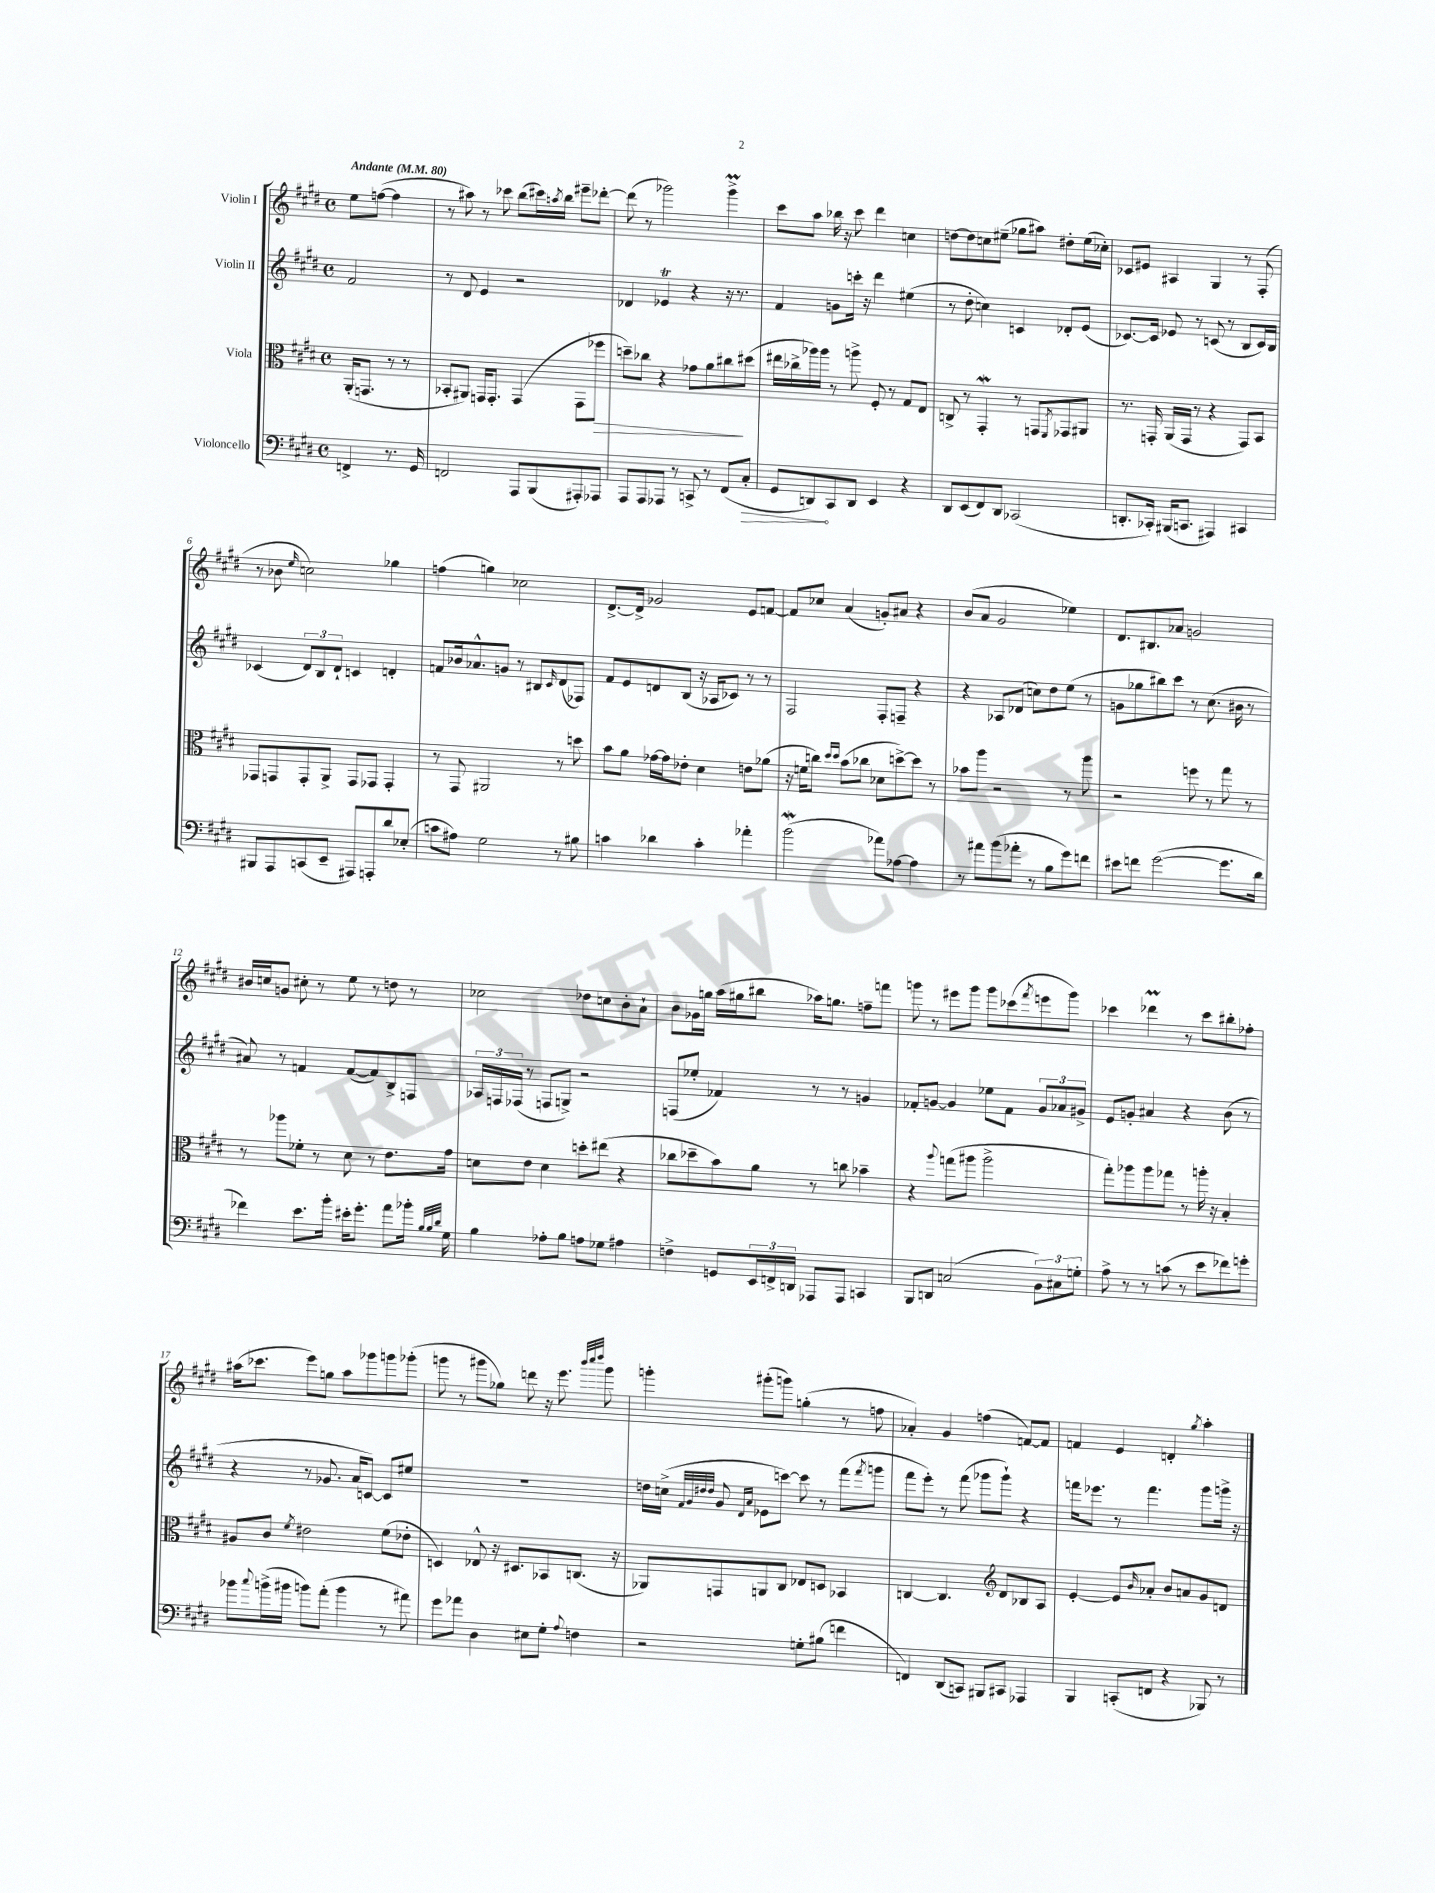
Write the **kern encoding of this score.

**kern	**kern	**kern	**kern
*staff4	*staff3	*staff2	*staff1
*clefF4	*clefC3	*clefG2	*clefG2
*k[f#c#g#d#]	*k[f#c#g#d#]	*k[f#c#g#d#]	*k[f#c#g#d#]
*M4/4	*M4/4	*M4/4	*M4/4
*met(c)	*met(c)	*met(c)	*met(c)
*MM80	*MM80	*MM80	*MM80
4FF^	(16AA'	2f#	8ee
.	8.GG	.	.
.	.	.	([8ff
8.r	8r	.	4ff]
.	8r	.	.
16GG#	.	.	.
=	=	=	=
2FF	8BB-'	8r	8r
.	8AA#)	8d#	8aa#)
.	16GG	4e	8r
.	8.GG'	.	.
.	.	.	8ccc-
8AAA	(4GG	2r	(8bb
(8BBB	.	.	16ccc#)
.	.	.	8qaa
.	.	.	16bb
8AAA#')	8GG	.	8eee#~
8AAA-	8ff-	.	[8ddd-'
=	=	=	=
8AAA	8dd~)	4d-	(8ddd-]
8AAA	8cc-	.	8r
8AAA-	4r	4e-	2ggg-)
8r	.	.	.
8CC^	8g-	4r	.
8r	8a	.	.
(8FF#	8cc#	16r	4ggg-^
.	.	8.r	.
8C#'	(8dd#	.	.
=	=	=	=
8GG#	16ee#	4f#	8ccc#
.	16cc-^	.	.
8DD)	16aa-)	.	8aa
.	16aa-	.	.
8CC#	8r	8g	16bb-
.	.	.	16r
8DD	8aa^	16ccc'	8ccc#
.	.	16r	.
4EE	8F#'	4ddd#	4ddd#
.	8r	.	.
4r	8G#	(4ee#	4cc
.	8E	.	.
=	=	=	=
8DD#	8C^	8r	[8dd
(8EE	8r	8dd#'	8dd]
8FF#)	4GG#'	4cc)	8cc
8DD#	.	.	(8ee#~
(2CC-	8r	4c	8gg-
.	8GG	.	8aa#)
.	8qFF#	.	.
.	8GG-	8d-'	8dd#'
.	8AA#	(8e	(16ee#
.	.	.	16cc-')
=	=	=	=
8.DD'	8.r	[8.c-)	8c-
.	.	.	8e#
16CC-')	16GG'	16c-]	.
(16BBB#	(16AA	8e-	4A#
8.CC	16GG	.	.
.	8r	8r	.
4AAA#)	4r	(8c	4G#
.	.	8r	.
4CC#	8GG)	8B	8r
.	8BB	16c)	(8F#'
.	.	16B	.
=	=	=	=
8BBB#	8GG-	(4c-	8r
8AAA	8GG	.	8b-
.	.	.	16qqee
(8CC	8GG'	12d#)	2cc)
.	.	12B	.
8EE~	8AA^	.	.
.	.	12d#`	.
8AAA#)	8GG	4c	.
8AAA'	8GG-	.	.
8d#	4GG-'	4d'	4gg-
(8E-'	.	.	.
=	=	=	=
8c	8r	8f	(4ff
8A#)	8GG#	16b-	.
.	.	8.a-^^	.
2G#	2AA#	.	4gg)
.	.	8g	.
.	.	8r	2cc-
.	.	8B#	.
.	.	16qqc#	.
8r	8r	(8d#	.
8B#	8dd	8F-)	.
=	=	=	=
4c	8b	8f#	[8.d#^
.	8a	8e	.
.	.	.	16d#^]
4d-	[16g-	8d	2g-
.	16g-]	.	.
.	8e-'	(8B	.
4c'	4d#	16r	.
.	.	16A-	.
.	.	8c-)	.
4a-'	8e	8r	8e
.	(8a-	8r	[8f
=	=	=	=
(2b	16r	2F#	8f]
.	16f	.	.
.	8cc)	.	8cc-
.	16qqdd#	.	.
.	16qqdd#	.	.
.	(8b	.	(4a
.	8cc-	.	.
8a-)	8d-	8F#'	8g')
[8A-	[8dd^)	8F~	8a#
4A-]	8dd]	4r	4r
.	8r	.	.
=	=	=	=
8r	8b-	4r	(8b
8a#	8aa	.	8a
(8b	2r	8A-	2g#
8a-'	.	(8d-	.
8r	.	8cc)	.
8B	.	8dd#	.
8g#)	8r	(8ee	4ee-)
8f	8aa	8r	.
=	=	=	=
8e#	2r	8g	8.d#
8f	.	8gg-	.
.	.	.	8.B#
([2g#	.	8bb#)	.
.	.	8ccc#	8a-
.	8ff	8r	2g
.	8r	(8.cc#	.
8.g#]	8gg#	.	.
.	.	16b#	.
.	8r	8r	.
16d#	.	.	.
=	=	=	=
4f-)	8r	8a#)	16b#
.	.	.	16cc
.	8aa-	8r	8g
8.e	8f-'	4f	8cc#'
.	8r	.	8r
16b'	.	.	.
16e#'	8d#	([8f	8ee
8.g#'	.	.	.
.	8r	8f])	8r
8a	8.e	8B^	8dd
16b-'	.	8F	8r
32qqB	.	.	.
32qqB	.	.	.
32qqd#	.	.	.
16G#	16g#	.	.
=	=	=	=
4B	8d	24A-	2cc-
.	.	24F	.
.	.	(24F-	.
.	8e	8r	.
8A-'	4d	8F	.
8B	.	8G^)	.
8A	8dd'	2r	8dd-
8G-	(8ee#	.	8cc
4A#	4r	.	8b'
.	.	.	8a`
=	=	=	=
4F^	8cc-	(8F	8b
.	8dd-~	8ee-'	16g-
.	.	.	16gg
8GG	8b)	4f-)	(16aa
.	.	.	16gg#
24EE	8a	.	8bb#
24FF^	.	.	.
24DD	.	.	.
8AAA-	8r	8r	16aa-)
.	.	.	8.gg
8AAA-	8cc	8r	.
4CC	4b-~	4g	8ff~
.	.	.	8fff
=	=	=	=
8BBB	4r	8f-'	8ggg
8DD	.	[8g	8r
.	8qqaa	.	.
(2C	(8gg	4g]	8eee#
.	8aa#	.	8ggg
.	2aa#^	8ee-	8ggg
.	.	8f-	(8ccc-
.	.	.	8qfff#
12BB)	.	12g	8eee
12C#	.	12a-	.
.	.	.	8ggg)
12G'	.	12g#^	.
=	=	=	=
8A^	8gg#')	8e	4ccc-
8r	8aa-	8g'	.
8r	8aa-	4a#	4ddd-
(8c	8gg-	.	.
8r	8r	4r	8r
8e	16aa'	.	8ccc-
.	16r	.	.
8f-)	4B'	(8b	8bb#'
8g'	.	8r	8ff-'
=	=	=	=
8b-	8A#	4r	(16aa#
.	.	.	8.ccc-
8qqcc#	.	.	.
(16b^	8c#	.	.
16b#	.	.	.
.	8qf#	.	.
8b)	2e#	8r	8eee)
(8a'	.	8.g-	8gg
4b	.	.	8aa#
.	.	16a	.
.	.	[8c)	8ggg-
8r	(8f#	8c]	8ggg
8a#)	8e-'	8ee#	(8ggg-'
=	=	=	=
8g#	4D)	1r	8ggg
8a-	.	.	8r
4D#	8E-^^	.	8ggg#
.	16r	.	8gg-)
.	8.D#	.	.
8E#	.	.	8ddd
8G#'	8BB-	.	16r
.	.	.	8.eee
8qqA	.	.	.
4F	(8.C	.	.
.	.	.	32qqbbb
.	.	.	32qqcccc#
.	.	.	32qqdddd#
.	.	.	8ggg#
.	16r	.	.
=	=	=	=
2r	8AA-)	16dd	4ggg'
.	.	(16cc^	.
.	.	32qqf#	.
.	.	32qqg#	.
.	.	32qqdd#	.
.	.	32qqdd#	.
.	8GG	8g#	.
.	.	16qqd#	.
.	.	16qqa	.
.	8AA	8e-	(8ggg#'
.	8C#	[8ccc)	8ggg)
8G'	8E-	8ccc]	(4gg'
(8B#	8D	8r	.
4f	4BB-	(8fff#	8r
.	.	8qfff#	.
.	.	8ggg	8ff
=	=	=	=
4FF)	[4C	8fff#	4a-')
.	.	8eee')	.
(8DD#	4.C]	8r	4g#
8CC)	.	(8fff#	.
8BBB#	.	8ggg-	(4ff
*	*clefG2	*	*
8CC#	8d#	8ggg-`)	.
4AAA-	8B-	4r	[8f)
.	8A	.	8f]
=	=	=	=
4BBB	[4e'	16fff	4f
.	.	8.eee-	.
(8CC'	8e]	8r	4e
.	16qqb	.	.
8FF	8a-'	4.fff	.
4r	8b	.	4d'
.	8a	.	.
.	.	.	8qgg#
8BBB-)	8g#	8ggg#	4aa'
8r	8d	16ggg^	.
.	.	16r	.
==	==	==	==
*-	*-	*-	*-
